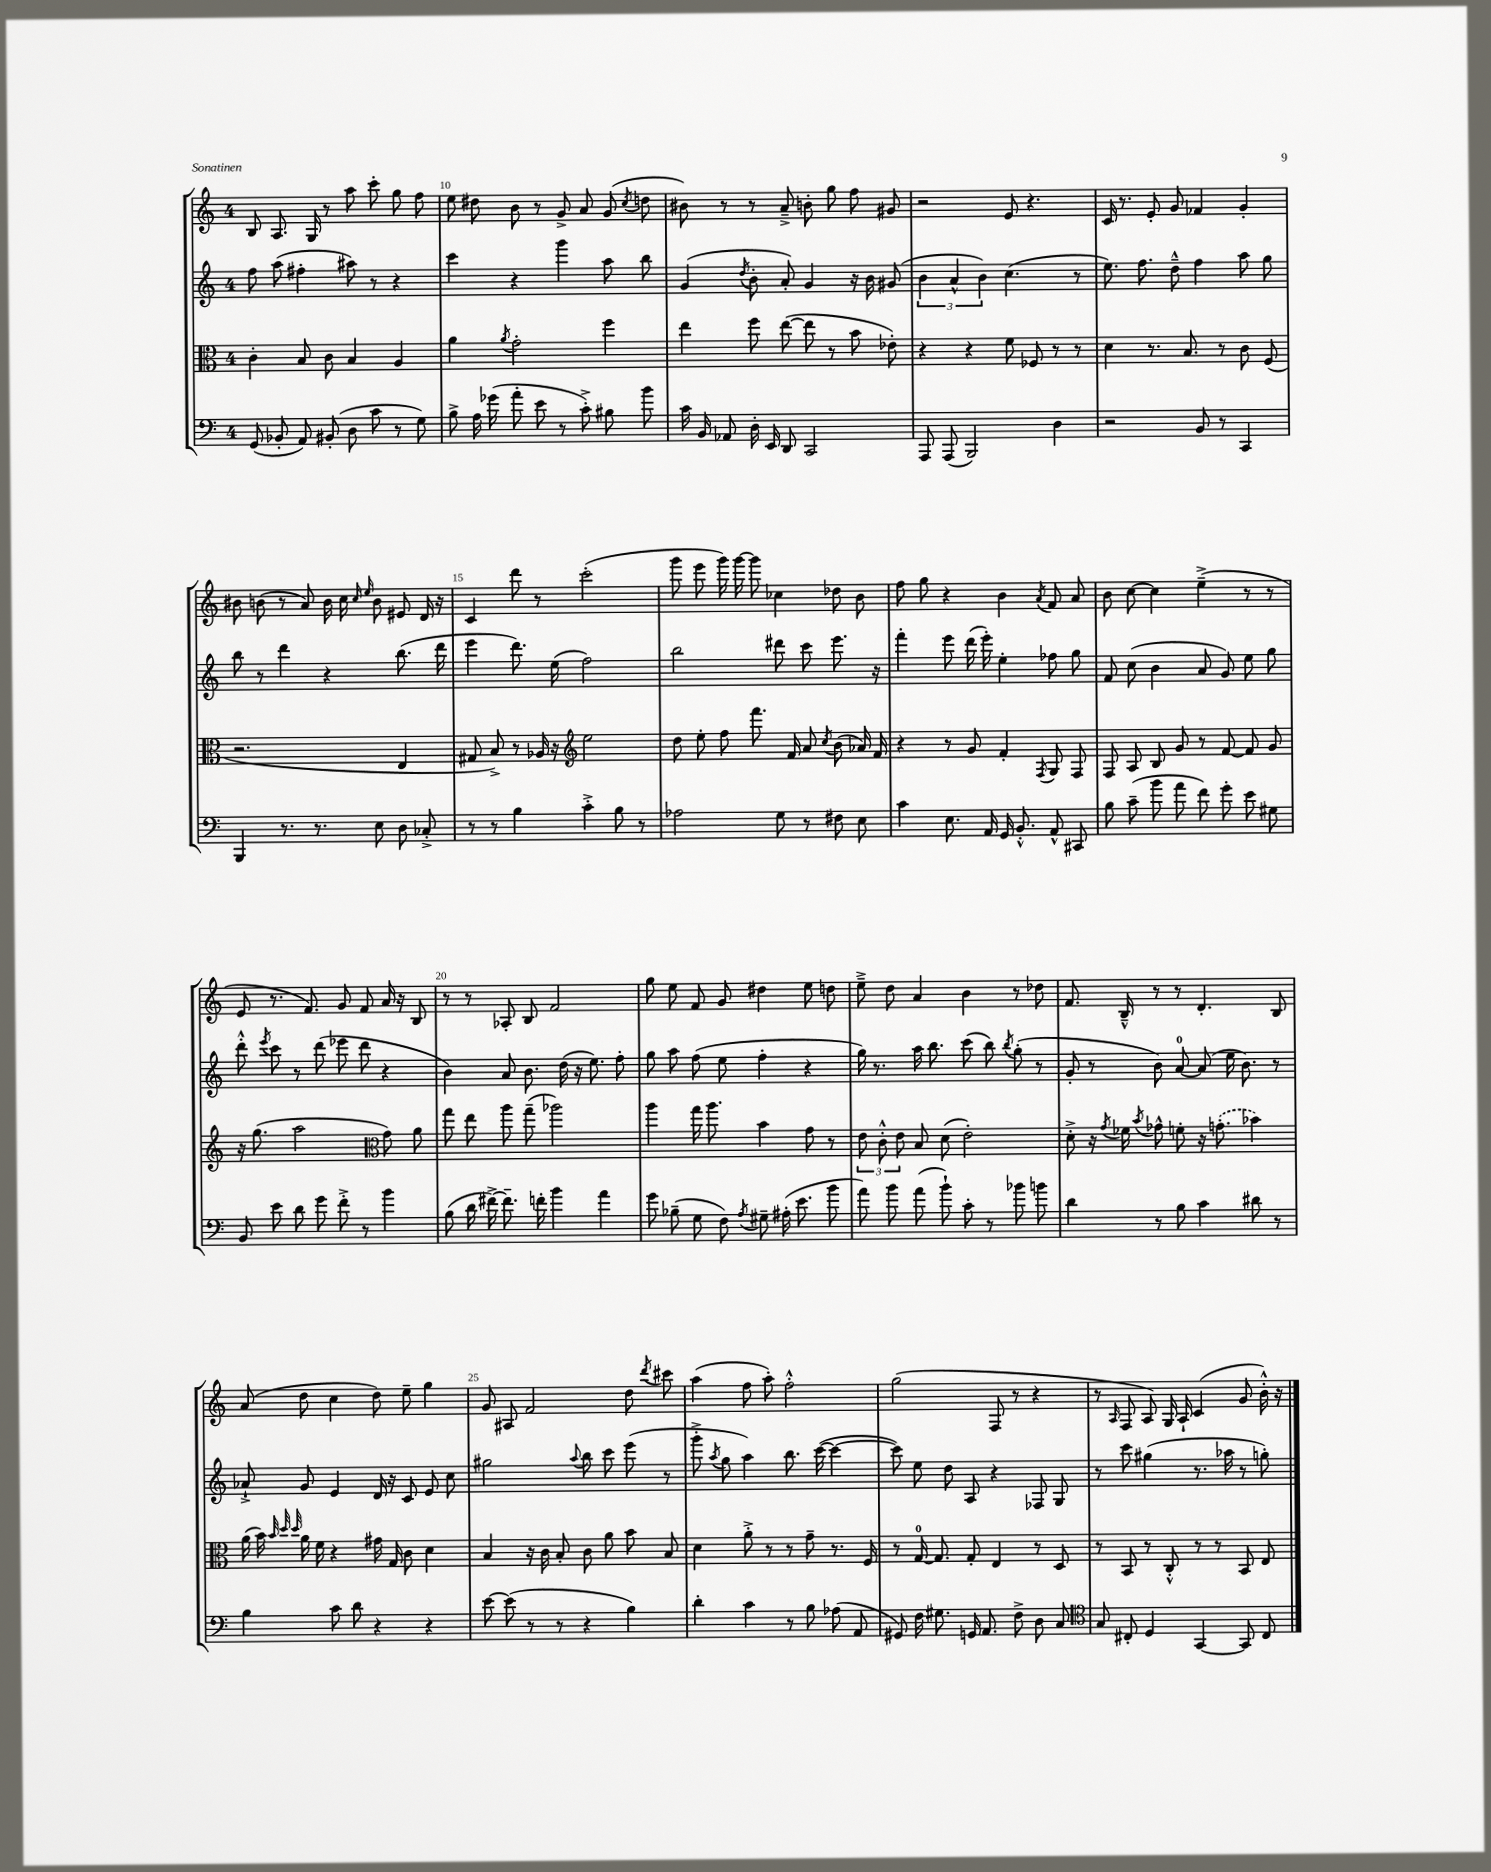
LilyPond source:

<<
\new StaffGroup <<
\new Staff = "s0" {
    \clef treble \key c \major \once \override Staff.TimeSignature.style = #'single-digit \time 4/4
    \autoBeamOff b8 a8. g16 r8 a''8 c'''8-. g''8 f''8 |
    e''8 dis''8 b'8 r8 g'8-> a'8 g'8( \acciaccatura { c''8 } d''8 |
    bis'8) r8 r8 a'8---> b'8-. g''8 f''8 gis'8 |
    r2 e'8 r4. |
    c'16 r8. e'8-. g'8 fes'4 g'4-. |
    bis'8 b'8( r8 a'8) b'16 c''16 \grace { c''16 e''16 } b'8 eis'8 d'16 r16 |
    c'4 d'''8 r8 c'''2-.( |
    g'''8 e'''8 g'''16) g'''16~ g'''8 ces''4 des''8 b'8 |
    f''8 g''8 r4 b'4 \acciaccatura { a'8 } f'8 a'8 |
    b'8 c''8~ c''4 e''4--->( r8 r8 |
    e'8 r8. f'8.) g'8 f'8 a'16 r16 b8 |
    r8 r8 aes8-. b8 f'2 |
    g''8 e''8 f'8 g'8 dis''4 e''8 d''8 |
    e''8---> d''8 a'4 b'4 r8 des''8 |
    f'8. b16---^ r8 r8 d'4.-. b8 |
    a'8( d''8 c''4 d''8) e''8-- g''4 |
    g'8 ais8 f'2 d''8 \acciaccatura { d'''8 } cis'''8 |
    a''4( f''8 a''8-.) f''2-.-^ |
    g''2( f8 r8 r4 |
    r8 \grace { a16 } f8 a8) g16 a16-! c'4( g'8 b'16-.-^) r16 \bar "|." |
}
\new Staff = "s1" {
    \clef treble \key c \major \once \override Staff.TimeSignature.style = #'single-digit \time 4/4
    \autoBeamOff f''8 a''8( fis''4-. ais''8) r8 r4 |
    c'''4 r4 g'''4 a''8 b''8 |
    g'4( \acciaccatura { d''8 } b'8-. a'8-.) g'4 r16 b'16 gis'8( |
    \tuplet 3/2 { b'4 a'4-^ b'4) } c''4.( r8 |
    e''8.) f''8. d''8---^ f''4 a''8 g''8 |
    b''8 r8 d'''4 r4 b''8.( d'''16 |
    e'''4 d'''8.) e''16( f''2) |
    b''2 dis'''8 c'''8 e'''8. r16 |
    f'''4-. e'''8 d'''16( e'''16-.) e''4-. fes''8 g''8 |
    f'8 c''8( b'4 a'8 g'8) e''8 g''8 |
    d'''8-.-^ \acciaccatura { e'''8 } c'''8 r8 d'''8( ees'''8 d'''8 r4 |
    b'4) a'8 b'8. d''16( r16 e''8.) f''8-. |
    g''8 a''8 f''8( e''8 f''4-. r4 |
    g''16) r8. a''16 b''8. c'''8( b''8) \acciaccatura { b''8 } g''8-.( r8 |
    g'8-. r8 b'8) a'8-0~ a'8( e''16 b'8.) r8 |
    aes'8-!-> g'8 e'4 d'16 r16 c'8 e'8 c''8 |
    gis''2 \appoggiatura { a''8 } b''8 c'''8 e'''8( r8 |
    g'''8-.-> \acciaccatura { a''8 } g''8 a''4) b''8. c'''16~( c'''4~ |
    c'''8) e''8 d''8 a8 r4 fes8 g8 |
    r8 c'''8 gis''4( r8. aes''16 r8 g''8-.) \bar "|." |
}
\new Staff = "s2" {
    \clef alto \key c \major \once \override Staff.TimeSignature.style = #'single-digit \time 4/4
    \autoBeamOff c'4-. b8 c'8 b4 a4 |
    a'4 \acciaccatura { a'8 } g'2-. f''4 |
    e''4 f''8 e''8~( e''8 r8 b'8 ees'8-.) |
    r4 r4 f'8 fes8 r8 r8 |
    d'4 r8. b8. r8 c'8 f8( |
    r2. e4 |
    gis8 b8->) r8 aes16 r16 \clef treble e''2 |
    d''8 e''8-. f''8 f'''8. f'16 a'8 \acciaccatura { c''8 } b'8( aes'16) f'16 |
    r4 r8 g'8 f'4-. \acciaccatura { f8 } g8 f8 |
    f8 a8 b8 g'8 r8 f'8~ f'8 g'8 |
    r16 g''8.( a''2 \clef alto g'8) a'8 |
    g''8 e''8 a''8 g''8--( aes''2) |
    a''4 g''16 a''8. b'4 g'8 r8 |
    \tuplet 3/2 { e'8 c'8-.-^ e'8 } b8 d'8( e'2-.) |
    d'8-.-> r16 \acciaccatura { g'8 } fes'16 \acciaccatura { b'8 } ges'8-^ f'8-. r16 \once \slurDashed g'8.-.( bes'4) |
    a'16( b'16) \grace { b'32 d''32 d''32 } a'16 f'16 r4 gis'16 g16 c'8 d'4 |
    b4 r16 c'16 b8-. c'8 a'8 b'8 b8 |
    d'4 a'8-.-> r8 r8 g'8-- r8. f16 |
    r8 g16-0~ g8. g8-. e4 r8 d8 |
    r8 b,8 r8 c8-.-^ r8 r8 b,8 e8 \bar "|." |
}
\new Staff = "s3" {
    \clef bass \key c \major \once \override Staff.TimeSignature.style = #'single-digit \time 4/4
    \autoBeamOff g,8( bes,8-. a,8) bis,8-.( d8 c'8 r8 g8) |
    b8-> a16 ges'16( a'8-. e'8 r8 c'8-.->) bis8 b'8 |
    c'16 b,16 aes,8 d16-. e,16 d,8 c,2 |
    a,,8 a,,8( b,,2) d4 |
    r2 b,8 r8 c,4 |
    b,,4 r8. r8. e8 d8 ces8-.-> |
    r8 r8 b4 c'4-.-> b8 r8 |
    aes2 g8 r8 fis8 e8 |
    c'4 e8. a,16 g,16 b,8.-.-^ a,8-^ cis,8 |
    b8 c'8--( b'8 a'8 f'8) g'8-. e'8 gis8 |
    b,8 e'8 d'8 g'8 f'8-.-> r8 b'4 |
    b8( d'16 fis'16~->) fis'8.-- f'16-. b'4 a'4 |
    g'8 bes8--( g8 f8) \acciaccatura { a8 } gis8-- ais16-.( e'8. b'8 |
    a'8) b'8 a'8( b'8-!) c'8-. r8 bes'8 b'8 |
    d'4 r8 b8 c'4 dis'8 r8 |
    b4 c'8 d'8 r4 r4 |
    e'8~ e'8( r8 r8 r4 b4) |
    d'4-. c'4 r8 b8 aes8( a,8 |
    gis,8) f16 gis8. g,16 a,8. f8-> d8 c8 |
    \clef tenor g8 cis8-. d4 g,4~ g,8 cis8 \bar "|." |
}
>>
>>
\layout { \context { \Score currentBarNumber = #9 \override BarNumber.break-visibility = ##(#f #t #t) barNumberVisibility = #(every-nth-bar-number-visible 5) } }
